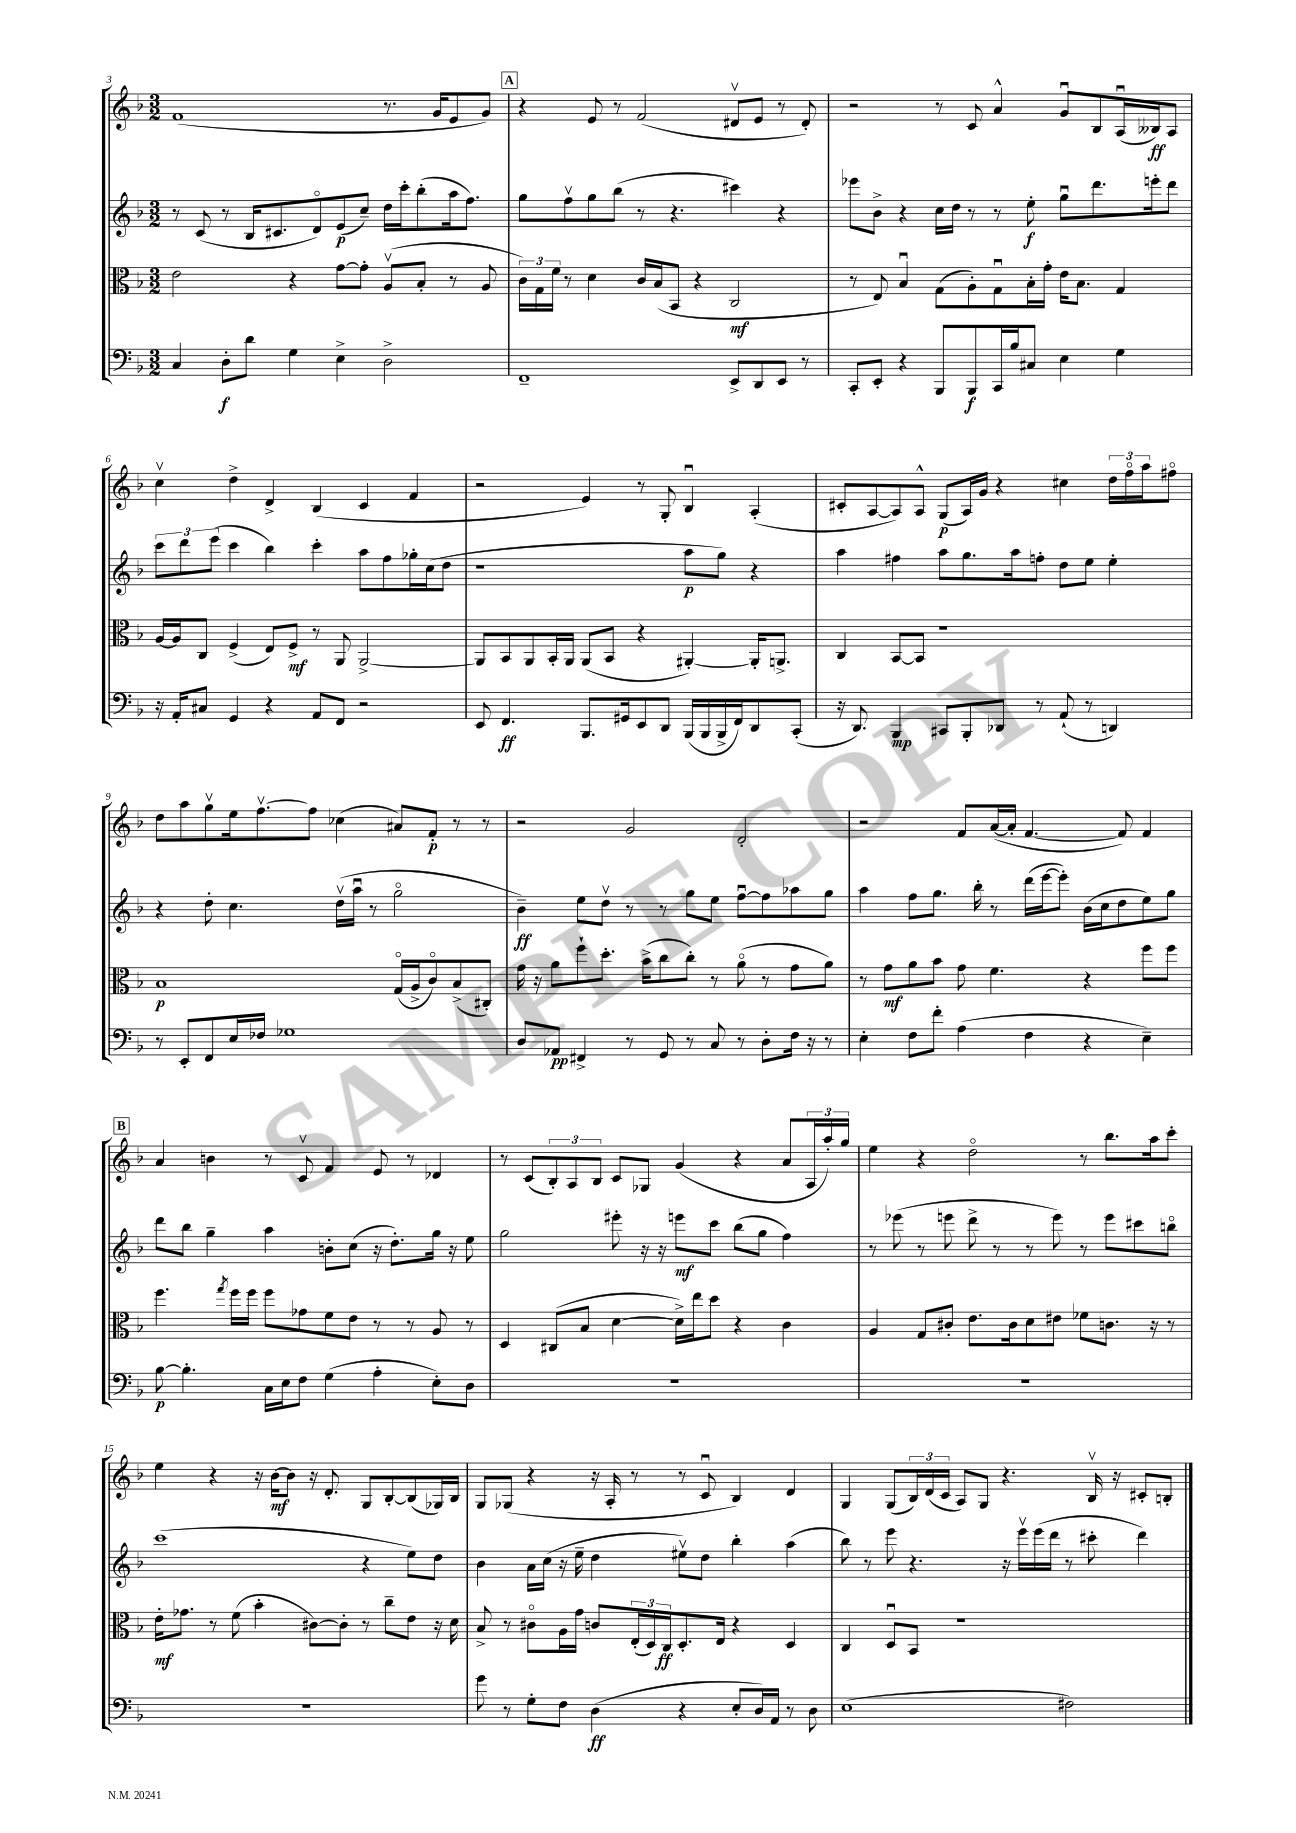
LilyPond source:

<<
\new StaffGroup <<
\new Staff = "s0" {
    \clef treble \key f \major \numericTimeSignature \time 3/2
    f'1( r8. g'16 e'8 g'8) |
    \mark \markup { \box "A" } r4 e'8 r8 f'2( dis'8\upbow e'8 r8 dis'8-.) |
    r2 r8 c'8 a'4-^ g'8\downbow bes8 a16\downbow( beses16\ff) a8 |
    c''4\upbow d''4-> d'4-> bes4( c'4 f'4 |
    r2 e'4) r8 g8-. bes4\downbow a4-.( |
    cis'8-. a8~ a8) a8-^ g8\p( a16) g'16 r4 cis''4 \tuplet 3/2 { d''16 f''16\flageolet a''16 } fis''8\flageolet |
    d''8 a''8 g''8\upbow e''16 f''8.~\upbow f''8 ces''4( ais'8) f'8-.\p r8 r8 |
    r2 g'2 d'2-. |
    r2 f'8 a'16~( a'16-. f'4.~ f'8) f'4 |
    \mark \markup { \box "B" } a'4 b'4 r8 c'8\upbow f'4 e'8 r8 des'4 |
    r8 c'8( \tuplet 3/2 { bes8-.) a8 bes8 } c'8 ges8 g'4( r4 a'8 \tuplet 3/2 { a16 a''16-.) g''16 } |
    e''4 r4 d''2\flageolet r8 bes''8. a''16 c'''8-. |
    e''4 r4 r16 bes'16~\mf bes'8 r16 d'8.-. g8 bes8~-. bes8( ges16) bes16 |
    g8 ges8( r4 r16 a16-. r8 r8 c'8\downbow bes4) d'4 |
    g4 g8( \tuplet 3/2 { bes16) d'16( c'16 } a8) g8 r4. bes16\upbow r16 cis'8-. b8-. \bar "|." |
}
\new Staff = "s1" {
    \clef treble \key f \major \numericTimeSignature \time 3/2
    r8 c'8( r8 bes16 cis'8. d'8\flageolet) e'8\p( c''8--) d''16 c'''16-. bes''8-.( a''16 f''8.) |
    \mark \markup { \box "A" } g''8 f''8\upbow g''8 bes''8( r8 r4. cis'''4) r4 |
    ees'''8 bes'8-> r4 c''16 d''16 r8 r8 e''8-.\f g''8\downbow d'''8. e'''16-. d'''8 |
    \tuplet 3/2 { c'''8 d'''8 e'''8( } c'''4 bes''4) c'''4-. a''8 f''8 ges''16-. c''16( d''8 |
    r1 a''8\p g''8) r4 |
    a''4 fis''4 a''8 g''8. a''16 f''8-. d''8 e''8 e''4-. |
    r4 d''8-. c''4. d''16\upbow( a''16\downbow r8 g''2\flageolet |
    bes'4--\ff) e''8 d''8\upbow r8 r8 g''8 e''8 f''8~\downbow f''8 aes''8 g''8 |
    a''4 f''8 g''8. bes''16-. r8 d'''16( e'''16~ e'''8-.) bes'16( c''16 d''8 e''8) g''8 |
    \mark \markup { \box "B" } d'''8 bes''8 g''4-- a''4 b'8-. c''8( r16 d''8.-.) g''16 r16 e''8 |
    g''2 eis'''8-. r16 r16 e'''8\mf c'''8 bes''8( g''8 f''4) |
    r8 ees'''8( r8 e'''8 d'''8-> r8 r8 e'''8) r8 e'''8 cis'''8 b''8\flageolet |
    c'''1( r4 e''8) d''8 |
    bes'4 a'16 c''16( r16 e''16-- d''4 eis''8\upbow) d''8 bes''4-. a''4( |
    bes''8) r8 e'''8 r4. r16 e'''16\upbow e'''16( d'''16 r8 cis'''8-. d'''4) \bar "|." |
}
\new Staff = "s2" {
    \clef alto \key f \major \numericTimeSignature \time 3/2
    e'2 r4 g'8~ g'8-. a8\upbow( bes8-. r8 a8 |
    \mark \markup { \box "A" } \tuplet 3/2 { c'16) g16 f'16 } r8 d'4 c'16 bes16( bes,8 r4 c2\mf |
    r8 e8) bes4\downbow g8( a8-.) g8\downbow bes16-. g'16-. e'16 bes8. g4 |
    a16~ a16 c8 f4->( e8) f8->\mf r8 a,8 a,2~-> |
    a,8 bes,8 a,8 bes,16-. a,16 a,8( bes,8 r4 ais,4~-.) ais,16-. a,8.-> |
    c4 bes,8~ bes,8 r1 |
    bes1\p g16\flageolet( a16-> c'8\flageolet) bes8->( cis8-.) |
    g'16 r16 a'8 f''8-! d''8.-. bes'16->( c''8 c''8-.) r8 a'8\flageolet( r8 g'8 a'8) |
    r8 g'8\mf a'8 bes'8 g'8 f'4. r4 f''8 f''8 |
    \mark \markup { \box "B" } f''4. \acciaccatura { g''8 } f''16 f''16 f''8 ges'8 f'8 e'8 r8 r8 a8 r8 |
    d4 cis8( bes8 d'4~ d'16->) e''16 d''8 r4 c'4 |
    a4 g8 cis'8-. e'8. cis'16 d'8 eis'8 fes'8 c'8. r16 r8 |
    e'16-.\mf ges'8. r8 f'8( bes'4-. cis'8~) cis'8-. r8 c''8-- e'8 r16 d'16 |
    bes8-> r8 cis'8\flageolet a16 g'16 c'8 \tuplet 3/2 { e16-.( d16) c16\ff } d8.-. e16 r4 d4 |
    c4 d8\downbow bes,8 r1 \bar "|." |
}
\new Staff = "s3" {
    \clef bass \key f \major \numericTimeSignature \time 3/2
    c4 d8-.\f d'8 g4 e4-> d2-> |
    \mark \markup { \box "A" } f,1-- e,8-> d,8 e,8 r8 |
    c,8-. e,8-. r4 bes,,8 bes,,8\f c,16 bes16 cis8 e4 g4 |
    r16 a,16-. cis8 g,4 r4 a,8 f,8 r2 |
    e,8 f,4.\ff bes,,8. gis,16 e,8 d,8 bes,,16( bes,,16 bes,,16-> f,16) d,8 c,8-.( |
    r16 d,8.) bes,,4\mp cis,8 bes,,8-. des,8 r8 a,8-!( r8 d,4) |
    r8 e,8-. f,8 e16 fes16 ges1 |
    d8 aes,8\pp fis,4-> r8 g,8 r8 c8 r8 d8-. f16 r16 r8 |
    e4-. f8 f'8-. a4( f4 r4 e4--) |
    \mark \markup { \box "B" } bes8~\p bes4.-. c16 e16 f8 g4( a4-. e8-.) d8 |
    R1. |
    R1. |
    R1. |
    g'8 r8 g8-. f8 d4\ff( r4 e8-. d16) a,16 r8 d8 |
    e1( fis2) \bar "|." |
}
>>
>>
\layout { \context { \Score currentBarNumber = #3 } }
